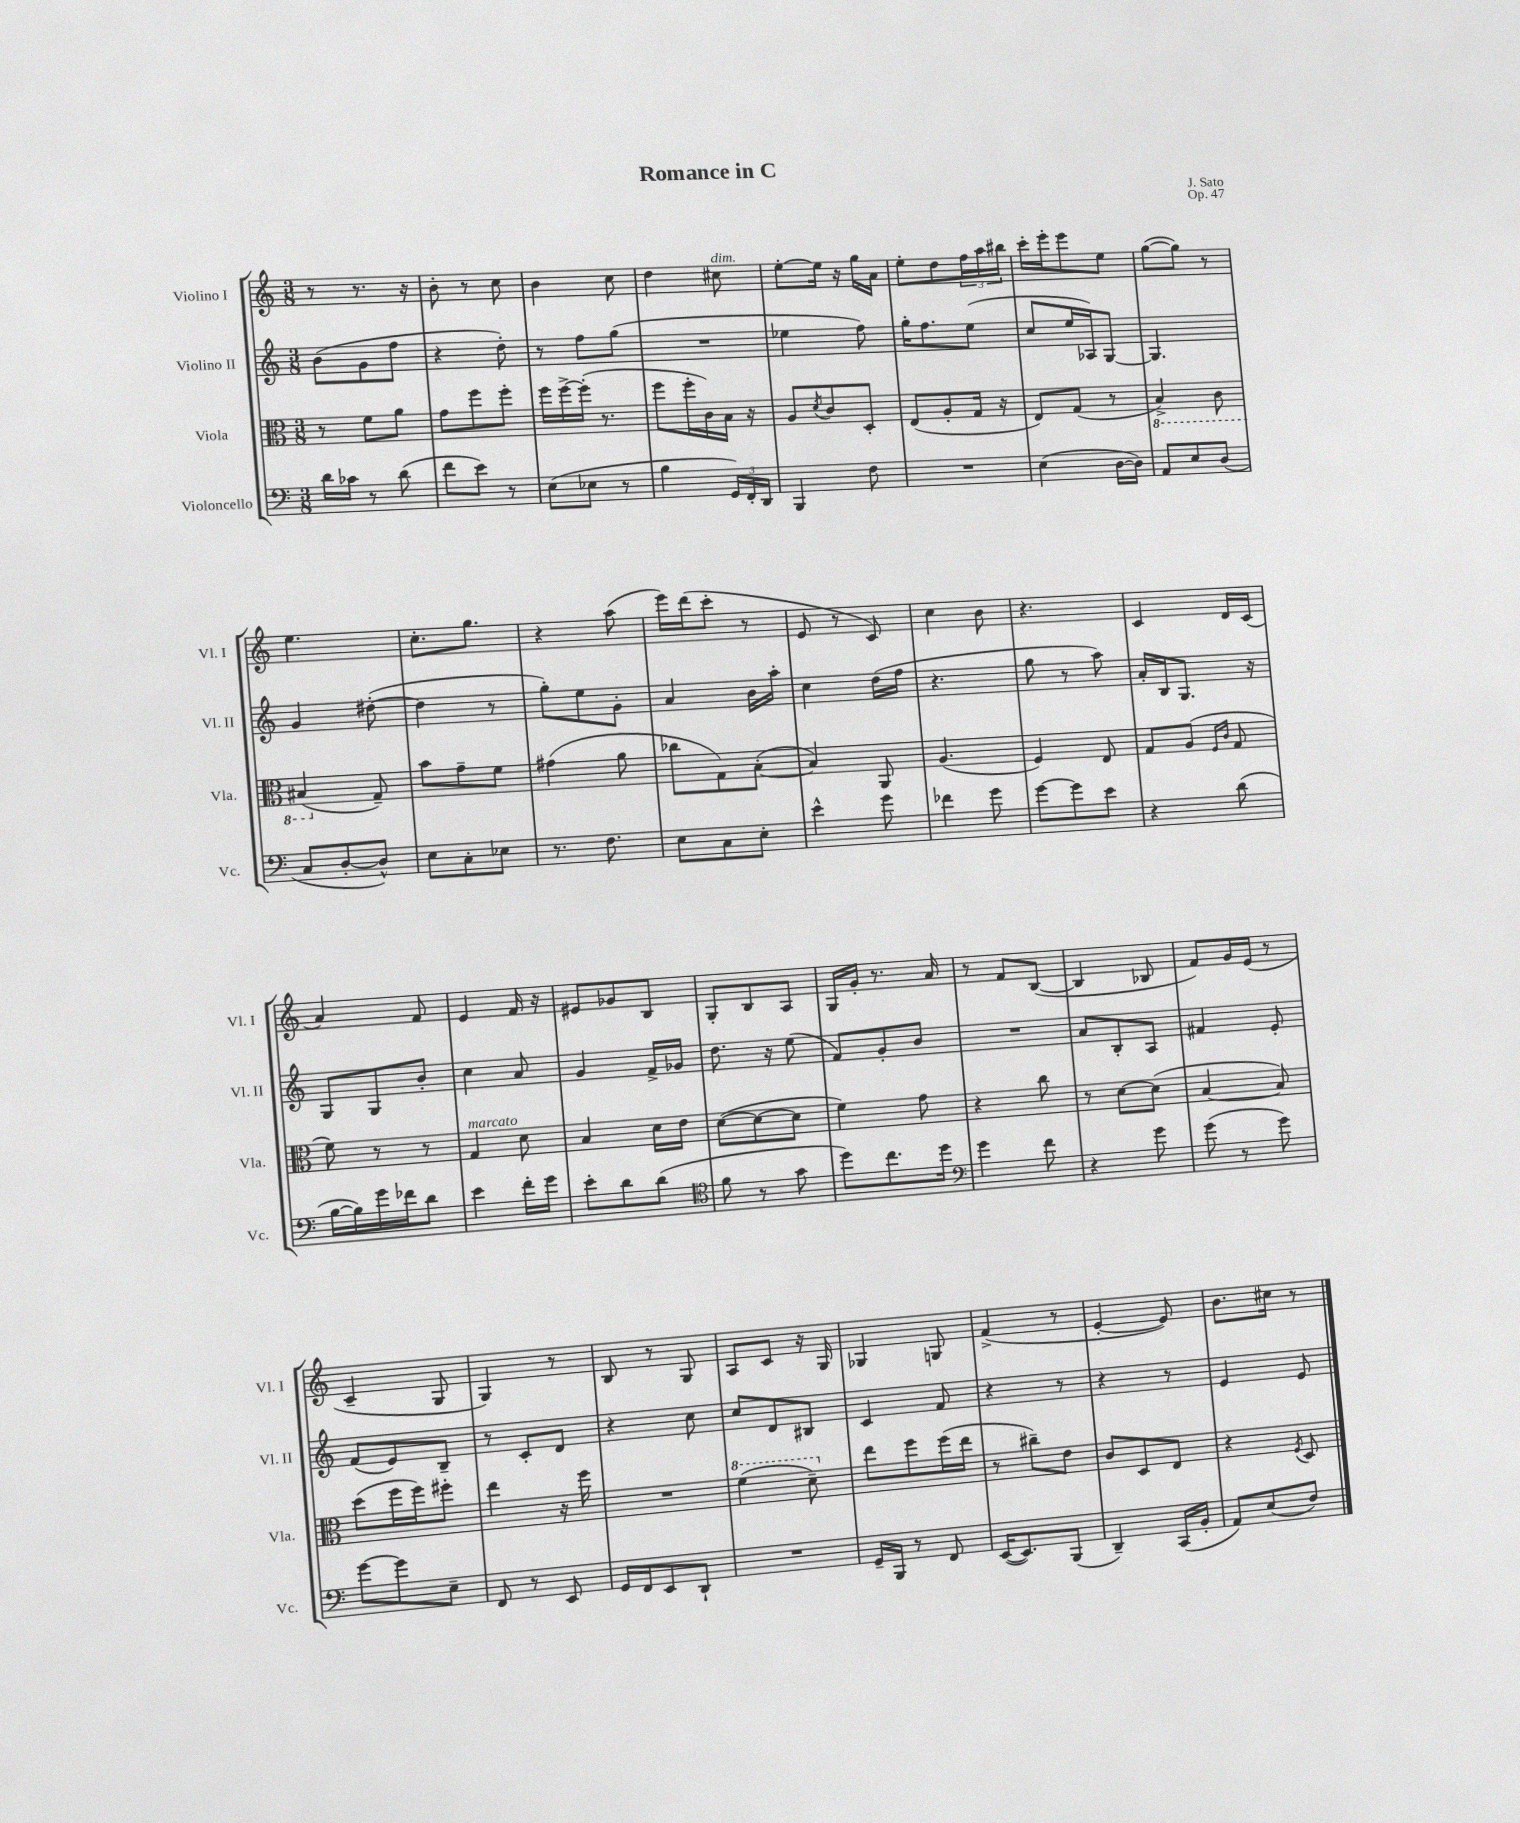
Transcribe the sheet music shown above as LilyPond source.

\header { title = "Romance in C" composer = "J. Sato" opus = "Op. 47" }
<<
\new StaffGroup <<
\new Staff = "s0" \with { instrumentName = "Violino I" shortInstrumentName = "Vl. I" } {
    \clef treble \key c \major \numericTimeSignature \time 3/8
    r8 r8. r16 |
    b'8-. r8 c''8 |
    b'4 c''8 |
    d''4 cis''8^\markup { \italic "dim." } |
    e''8~-. e''16 r16 g''16 a'16 |
    e''8-. d''8 \tuplet 3/2 { f''16 a''16 bis''16 } |
    c'''16-. e'''16-. e'''8 e''8 |
    g''8~( g''8) r8 |
    e''4. |
    c''8.-. g''8. |
    r4 a''8( |
    e'''16) d'''16( c'''8-. r8 |
    e'8 r8 c'8) |
    c''4 b'8 |
    r4. |
    c'4 d'16 c'16( |
    a'4) f'8 |
    e'4 f'16 r16 |
    eis'8 ges'8 b8 |
    g8-. b8 a8 |
    g16 g'16-. r8. a'16 |
    r8 f'8 b8~( |
    b4 bes8 |
    f'8) g'16 e'16( r8 |
    c'4-- g8 |
    g4) r8 |
    b8 r8 g8 |
    a8 c'8 r16 g16 |
    ges4 g8 |
    f'4->( r8 |
    e'4~-. e'8) |
    b'8. cis''16 r8 \bar "|." |
}
\new Staff = "s1" \with { instrumentName = "Violino II" shortInstrumentName = "Vl. II" } {
    \clef treble \key c \major \numericTimeSignature \time 3/8
    b'8( g'8 f''8 |
    r4 d''8-.) |
    r8 f''8 g''8( |
    R4. |
    ees''4 f''8) |
    g''16-. f''8. e''8( |
    c''8 e''16 aes16) g8~ |
    g4. |
    g'4 dis''8~-.( |
    dis''4 r8 |
    g''8-.) e''8 g'8-. |
    a'4 b'16 a''16-. |
    c''4 d''16( f''16 |
    r4. |
    g''8 r8 a''8) |
    a'16-. b16 g8. r16 |
    g8 g8 b'8-. |
    c''4 a'8 |
    g'4 f'16-> ges'16 |
    d''8. r16 e''8( |
    f'8) g'8-. b'8 |
    R4. |
    a'8 b8-. a8 |
    fis'4 e'8-. |
    f'8( e'8) b8-- |
    r8 c'8-. d'8 |
    r4 c''8 |
    c''8 d'8 bis8 |
    c'4 f'8 |
    r4 r8 |
    r4 r8 |
    e'4 e'8 \bar "|." |
}
\new Staff = "s2" \with { instrumentName = "Viola" shortInstrumentName = "Vla." } {
    \clef alto \key c \major \numericTimeSignature \time 3/8
    r8 f'8 a'8 |
    g'8 f''8 f''8-. |
    f''16 f''16~-> f''16-.( r8. |
    f''8 f''16-. c'16) b16 r16 |
    a8 \acciaccatura { d'8 } c'8 d8-. |
    e8( a8-. g16 r16 |
    e8) g8( r8 |
    \ottava #-1 b,4->) c8 |
    bis,4( \ottava #0 g8--) |
    b'8 g'8-- f'8 |
    gis'4( a'8 |
    ces''8 g8) b8~-.( |
    b4) a,8 |
    a4.( |
    f4) e8 |
    g8 a8( \grace { f16 c'16 } g8 |
    f'8) r8 r8 |
    g4^\markup { \italic "marcato" } d'8 |
    b4 d'16 e'16 |
    d'8~( d'8~ d'8 |
    f'4) g'8 |
    r4 c''8 |
    r8 d'8~ d'8( |
    b4~ b8) |
    d''8( f''16 f''16) fis''8-. |
    e''4 r16 f''16 |
    R4. |
    \ottava #1 f''4( d''8--) \ottava #0 |
    e''8 f''8 f''16( e''16 |
    r8 cis''8--) e'8 |
    c'8 d8 e8 |
    r4 \acciaccatura { f8 } d8 \bar "|." |
}
\new Staff = "s3" \with { instrumentName = "Violoncello" shortInstrumentName = "Vc." } {
    \clef bass \key c \major \numericTimeSignature \time 3/8
    d'16 ces'16 r8 d'8( |
    f'8 e'8) r8 |
    e8( ees8 r8 |
    b4 \tuplet 3/2 { g,16) f,16-. d,16 } |
    b,,4 f8 |
    R4. |
    e4( d16~ d16) |
    a,8 e8 d8( |
    c8 d8~-. d8-^) |
    e8 c8-. ees8 |
    r8. f8. |
    e8 c8 e8-. |
    e'4-^ g'8 |
    fes'4 g'8 |
    g'8~ g'8 e'8 |
    r4 d'8( |
    b16~ b16) g'16 fes'16 d'8 |
    e'4 f'16-. g'16 |
    e'8-. d'8 d'8( |
    \clef tenor f'8 r8 g'8 |
    d''8) c''8. d''16 |
    \clef bass g'4 f'8 |
    r4 g'8 |
    g'8( r8 g'8) |
    g'8~ g'8 e8-- |
    f,8 r8 e,8 |
    g,16 f,16 e,8 d,8-! |
    R4. |
    g,16-- b,,16 r8 f,8 |
    e,16~( e,8.) b,,8( |
    d,4--) c,16( b,16-. |
    a,8) e8( f8) \bar "|." |
}
>>
>>
\layout { \context { \Score \remove "Bar_number_engraver" } }
